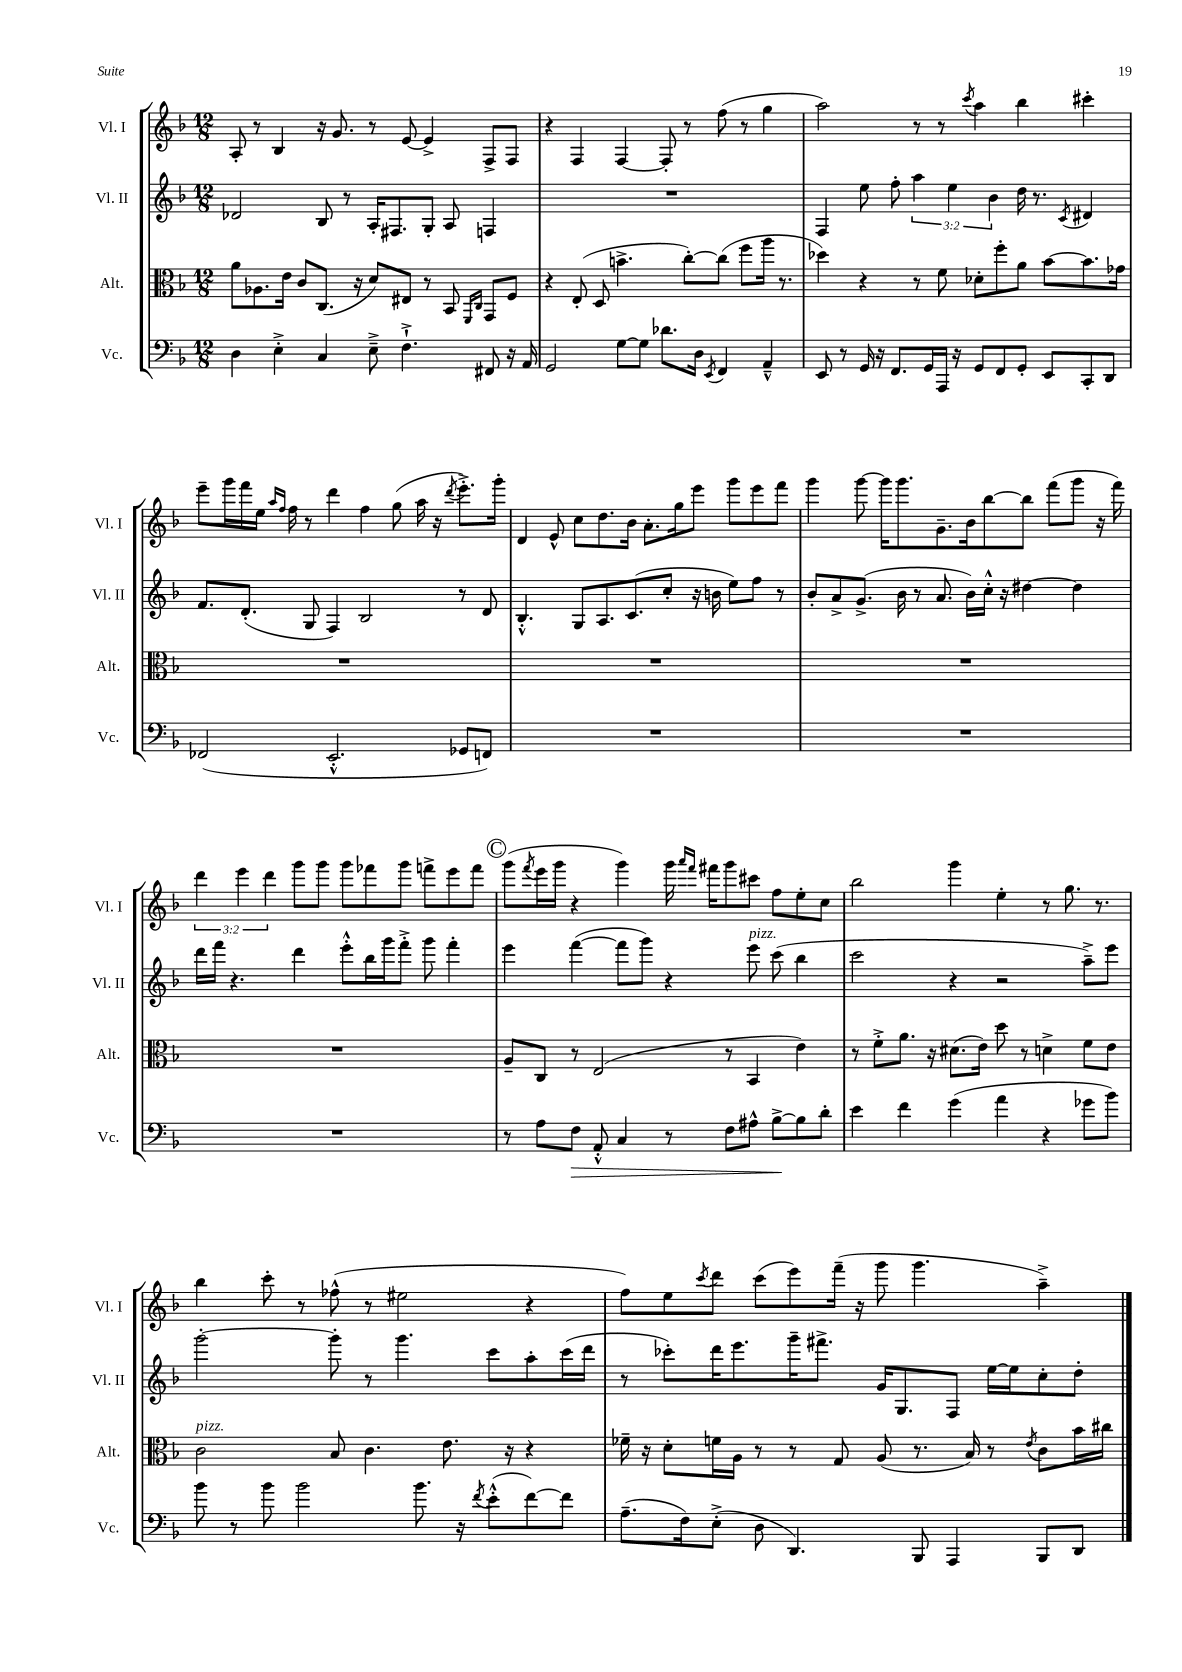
<<
\new StaffGroup <<
\new Staff = "s0" \with { instrumentName = "Vl. I" shortInstrumentName = "Vl. I" } {
    \clef treble \key f \major \numericTimeSignature \time 12/8 \override Staff.TupletNumber.text = #tuplet-number::calc-fraction-text
    a8-. r8 bes4 r16 g'8. r8 e'8~ e'4-> f8-> f8 |
    r4 f4 f4~ f8-. r8 f''8( r8 g''4 |
    a''2) r8 r8 \acciaccatura { c'''8 } a''4 bes''4 cis'''4-. |
    e'''8-- g'''16 f'''16 e''16 \grace { a''16 f''16 } f''16 r8 d'''4 f''4 g''8( a''16 r16 \acciaccatura { d'''8 } e'''8.-.->) g'''16-. |
    d'4 e'8-^ c''8 d''8. bes'16 a'8.-. g''16 e'''8 g'''8 e'''8 f'''8 |
    g'''4 g'''8~ g'''16 g'''8. g'8.-- bes'16 bes''8~ bes''8 f'''8( g'''8 r16 f'''16) |
    \tuplet 3/2 { d'''4 e'''4 d'''4 } g'''8 g'''8 g'''8 fes'''8 g'''8 f'''8-> e'''8 f'''8 |
    \mark \markup { \circle "C" } g'''8( \acciaccatura { f'''8 } e'''16 g'''16 r4 g'''4) g'''16 \grace { a'''16 f'''16 } fis'''16 g'''8 cis'''8 f''8 e''8-. c''8 |
    bes''2 g'''4 e''4-. r8 g''8. r8. |
    bes''4 c'''8-. r8 fes''8-^( r8 eis''2 r4 |
    f''8) e''8 \acciaccatura { c'''8 } d'''8 c'''8( e'''8) f'''16--( r16 g'''8 g'''4. a''4--->) \bar "|." |
}
\new Staff = "s1" \with { instrumentName = "Vl. II" shortInstrumentName = "Vl. II" } {
    \clef treble \key f \major \numericTimeSignature \time 12/8 \override Staff.TupletNumber.text = #tuplet-number::calc-fraction-text
    des'2 bes8 r8 a16-. fis8. g8-. a8 f4 |
    R1. |
    f4 e''8 f''8-. \tuplet 3/2 { a''4 e''4 bes'4 } d''16 r8. \acciaccatura { c'8 } dis'4 |
    f'8. d'8.-.( g8 f4) bes2 r8 d'8 |
    bes4.-.-^ g8 a8. c'8.( c''8-. r16 b'16 e''8) f''8 r8 |
    bes'8-. a'8-> g'8.->( bes'16 r8 a'8. bes'16) c''16-.-^ r16 dis''4~ dis''4 |
    d'''16 f'''16 r4. d'''4 e'''8-.-^ bes''16 g'''16 f'''8-.-> g'''8 f'''4-. |
    \mark \markup { \circle "C" } e'''4 f'''4~( f'''8 g'''8) r4 e'''8^\markup { \italic "pizz." } c'''8( bes''4 |
    c'''2 r4 r2 a''8--->) e'''8 |
    g'''2~-. g'''8-. r8 g'''4. c'''8 a''8-. c'''16( d'''16 |
    r8 ces'''8-.) d'''16 e'''8. g'''16-- fis'''8.-> g'16 g8. f8 e''16~ e''16 c''8-. d''8-. \bar "|." |
}
\new Staff = "s2" \with { instrumentName = "Alt." shortInstrumentName = "Alt." } {
    \clef alto \key f \major \numericTimeSignature \time 12/8
    a'8 aes8. e'16 c'8 c8.( r16 d'8) eis8 r8 bes,8 \grace { f,16 c16 } g,8 f8 |
    r4 e8-.( d8 b'4.-> c''8~-.) c''8( f''8 a''16 r8. |
    des''4) r4 r8 f'8 des'8-. f''8-. a'8 bes'8~ bes'8. ges'16 |
    R1. |
    R1. |
    R1. |
    R1. |
    \mark \markup { \circle "C" } a8-- c8 r8 e2( r8 bes,4 e'4) |
    r8 f'8-.-> a'8. r16 dis'8.( e'16) d''8 r8 d'4-> f'8 e'8 |
    c'2^\markup { \italic "pizz." } bes8 c'4. e'8. r16 r4 |
    fes'16-- r16 d'8-. f'16 a16 r8 r8 g8 a8( r8. bes16) r8 \acciaccatura { e'8 } c'8 bes'16 cis''16 \bar "|." |
}
\new Staff = "s3" \with { instrumentName = "Vc." shortInstrumentName = "Vc." } {
    \clef bass \key f \major \numericTimeSignature \time 12/8
    d4 e4-.-> c4 e8---> f4.-!-> fis,8 r16 a,16 |
    g,2 g8~ g8 des'8. d16 \acciaccatura { e,8 } f,4 a,4---^ |
    e,8 r8 g,16 r16 f,8. g,16 a,,16 r16 g,8 f,8 g,8-. e,8 c,8-. d,8 |
    fes,2( e,2.-.-^ ges,8 f,8) |
    R1. |
    R1. |
    R1. |
    \mark \markup { \circle "C" } r8 a8 f8\> a,8-.-^ c4 r8 f8 ais8-^ bes8~->\! bes8 d'8-. |
    e'4 f'4 g'4( a'4 r4 ges'8 bes'8) |
    bes'8 r8 bes'8 bes'2 bes'8. r16 \acciaccatura { f'8 } e'8-.-^( f'8~) f'8 |
    a8.--( f16) e8-.->( d8 d,4.) bes,,8 a,,4 bes,,8 d,8 \bar "|." |
}
>>
>>
\layout { \context { \Score \remove "Bar_number_engraver" } }
